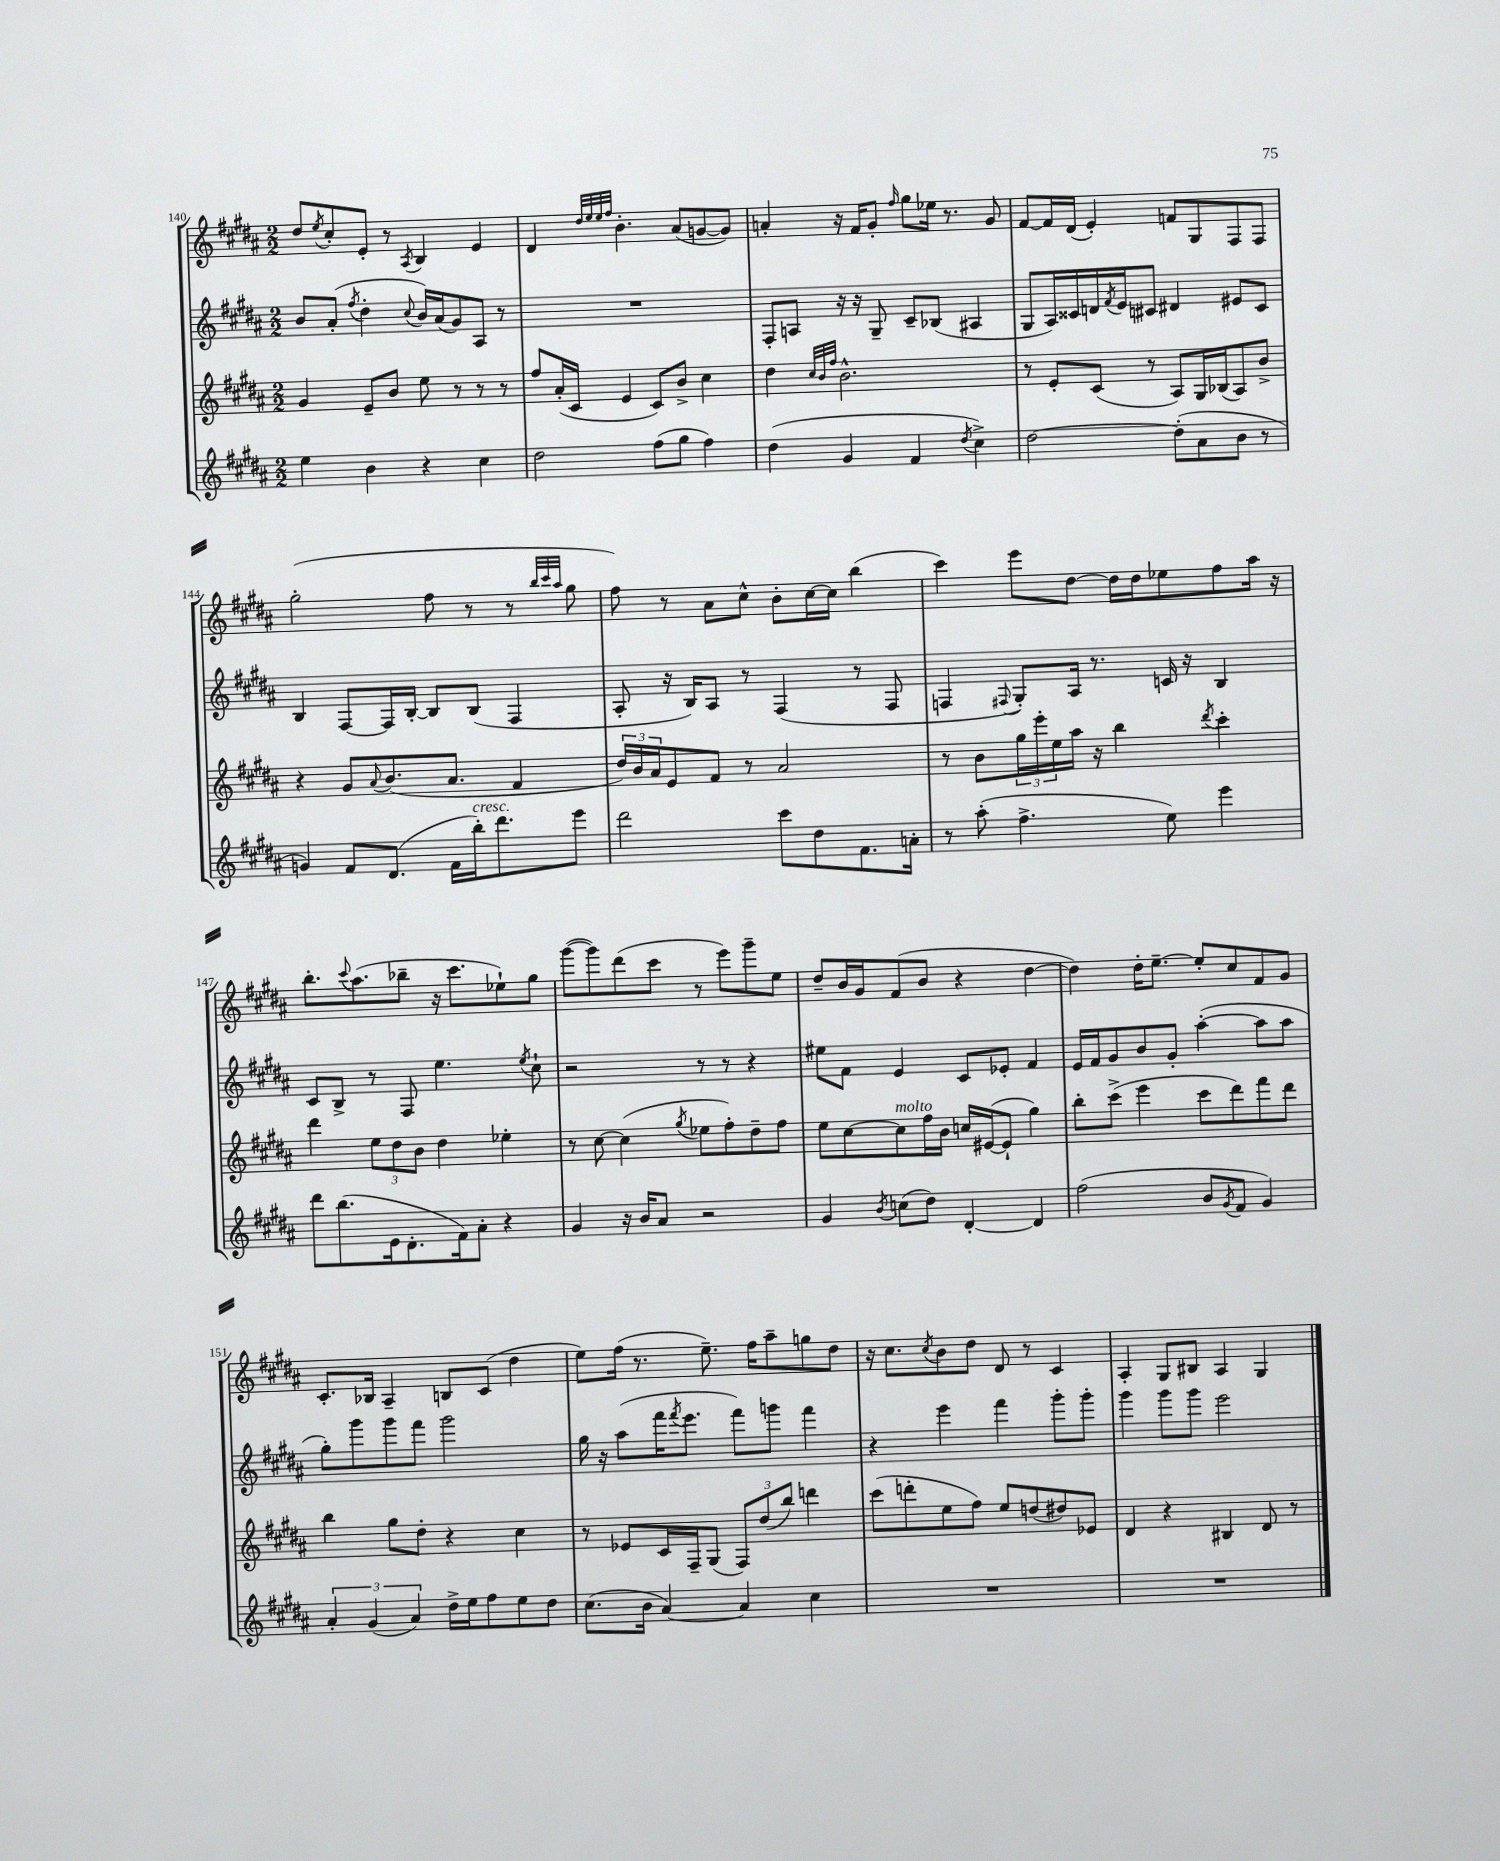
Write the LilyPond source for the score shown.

<<
\new StaffGroup <<
\new Staff = "s0" {
    \clef treble \key b \major \numericTimeSignature \time 2/2
    dis''8 \acciaccatura { e''8 } cis''8-. e'8-. r8 \acciaccatura { ais8 } b4 e'4 |
    dis'4 \grace { dis''32 e''32 e''32 fis''32 } b'4.-. ais'8( g'8~ g'8) |
    a'4-. r16 fis'16 gis'8-. \grace { fis''16 } gis''8 ees''16 r8. gis'8 |
    fis'8~ fis'16 dis'16( e'4-.) f'8 gis8 fis8 fis8 |
    gis''2-.( fis''8 r8 r8 \grace { b''32 cis'''32 ais''32 } gis''8 |
    fis''8) r8 ais'8 cis''8-^ b'8-. cis''16~ cis''16 b''4( |
    cis'''4) e'''8 dis''8~ dis''16 dis''16 ees''8 fis''8 ais''16 r16 |
    b''8.-. \appoggiatura { cis'''8 } ais''8.( bes''8-- r16 cis'''8. ees''8-!) gis''8 |
    gis'''8~( gis'''8) dis'''8( cis'''8 r8 e'''8) gis'''8-- e''8 |
    dis''8-- b'16 gis'16 fis'8( b'8 r4 dis''4~ |
    dis''4) dis''16-. e''8.~-- e''8-. cis''8 fis'8 gis'8 |
    cis'8.-. bes16 ais4-- b8 cis'8( dis''4 |
    e''8) fis''16( r8. e''8.--) fis''16 ais''8-- g''8 dis''8 |
    r16 cis''8. \acciaccatura { cis''8 } b'8 dis''8 dis'8 r8 cis'4 |
    ais4-. gis8 bis8 ais4 gis4 \bar "|." |
}
\new Staff = "s1" {
    \clef treble \key b \major \numericTimeSignature \time 2/2
    b'8 ais'8-.( \acciaccatura { fis''8 } dis''4-. \appoggiatura { cis''8 } b'16) ais'16( gis'8) ais8 r8 |
    R1 |
    fis8-. a8 r16 r16 gis8-- cis'8-- bes8( ais4 |
    gis8 ais16) cisis'16 d'16 \acciaccatura { fis'8 } e'16 cis'8 dis'4 eis'8 cis'8 |
    b4 fis8~ fis16 b16~-. b8 b8( fis4 |
    ais8-. r16 b16) ais8 r8 fis4( r8 fis8 |
    f4 \appoggiatura { fis8 } gis8-.) ais16 r8. c'16 r16 b4 |
    cis'8 b8-> r8 fis8 e''4. \acciaccatura { e''8 } cis''8-! |
    r2 r8 r8 r4 |
    eis''8 fis'8 e'4 cis'8 ees'8-. fis'4 |
    e'16 fis'16 gis'8 b'8 gis'8-. ais''4~-.( ais''8 ais''8 |
    gis''8-.) gis'''8 gis'''8 fis'''8 gis'''2 |
    gis''16 r16 ais''8( fis'''16 \acciaccatura { fis'''8 } e'''8. fis'''8) g'''8 fis'''4 |
    r4 e'''4 fis'''4 gis'''8-. gis'''8-. |
    gis'''4 gis'''8 gis'''8 e'''2 \bar "|." |
}
\new Staff = "s2" {
    \clef treble \key b \major \numericTimeSignature \time 2/2
    gis'4 e'8-- b'8 e''8 r8 r8 r8 |
    fis''8 ais'16-.( cis'16 e'4 cis'8) b'8-> cis''4 |
    dis''4 \grace { cis''32 b'32 fis''32 } b'2.-^ |
    r8 e'8-. cis'8( r8 ais8) gis16 bes16( ais8) b'8-> |
    r4 gis'8 \appoggiatura { ais'8 } b'8.( ais'8. fis'4 |
    \tuplet 3/2 { dis''16) b'16 ais'16 } e'8 fis'8 r8 ais'2 |
    r8 b'8 \tuplet 3/2 { gis''16 e'''16-. e''16 } ais''16 r16 b''4 \acciaccatura { dis'''8 } cis'''4-. |
    dis'''4 \tuplet 3/2 { e''8 dis''8 b'8 } dis''4 ees''4-. |
    r8 cis''8~ cis''4( \acciaccatura { gis''8 } ees''8 fis''8-.) dis''8-- fis''8 |
    e''8 cis''8~ cis''8^\markup { \italic "molto" } fis''16 b'16 c''16 eis'16~( eis'8-! gis''4) |
    b''8-. cis'''8->( e'''4 cis'''8 dis'''8) fis'''8 dis'''8 |
    b''4 gis''8 dis''8-. r4 cis''4 |
    r8 ees'8 cis'16 fis16-- gis8( \tuplet 3/2 { fis8) dis''8( b''8) } d'''4 |
    cis'''8( d'''8-. e''8 fis''8) e''8 d''8( dis''8) ees'8 |
    dis'4 r4 bis4 dis'8 r8 \bar "|." |
}
\new Staff = "s3" {
    \clef treble \key b \major \numericTimeSignature \time 2/2
    e''4 b'4 r4 cis''4 |
    dis''2 fis''8( gis''8 fis''4) |
    dis''4( gis'4 fis'4 \acciaccatura { dis''8 } cis''4->) |
    dis''2~ dis''8-.( ais'8 b'8 r8 |
    g'4) fis'8 dis'8.( fis'16 b''16-.^\markup { \italic "cresc." }) dis'''8. e'''8 |
    dis'''2 cis'''8 dis''8 fis'8. a'16-. |
    r8 ais''8-.( fis''4.-> e''8) e'''4 |
    dis'''8 b''8.( e'16 dis'8.-. fis'16) ais'8-. r4 |
    gis'4 r16 b'16 ais'8 r2 |
    gis'4 \acciaccatura { b'8 } c''8( dis''8) dis'4~-. dis'4 |
    fis''2( b'8 \acciaccatura { gis'8 } fis'8 gis'4) |
    \tuplet 3/2 { ais'4-. gis'4( ais'4) } dis''16-> e''16 fis''8 e''8 dis''8 |
    cis''8.( b'16 ais'4~) ais'4 cis''4 |
    R1 |
    R1 \bar "|." |
}
>>
>>
\layout { \context { \Score currentBarNumber = #140 } }
